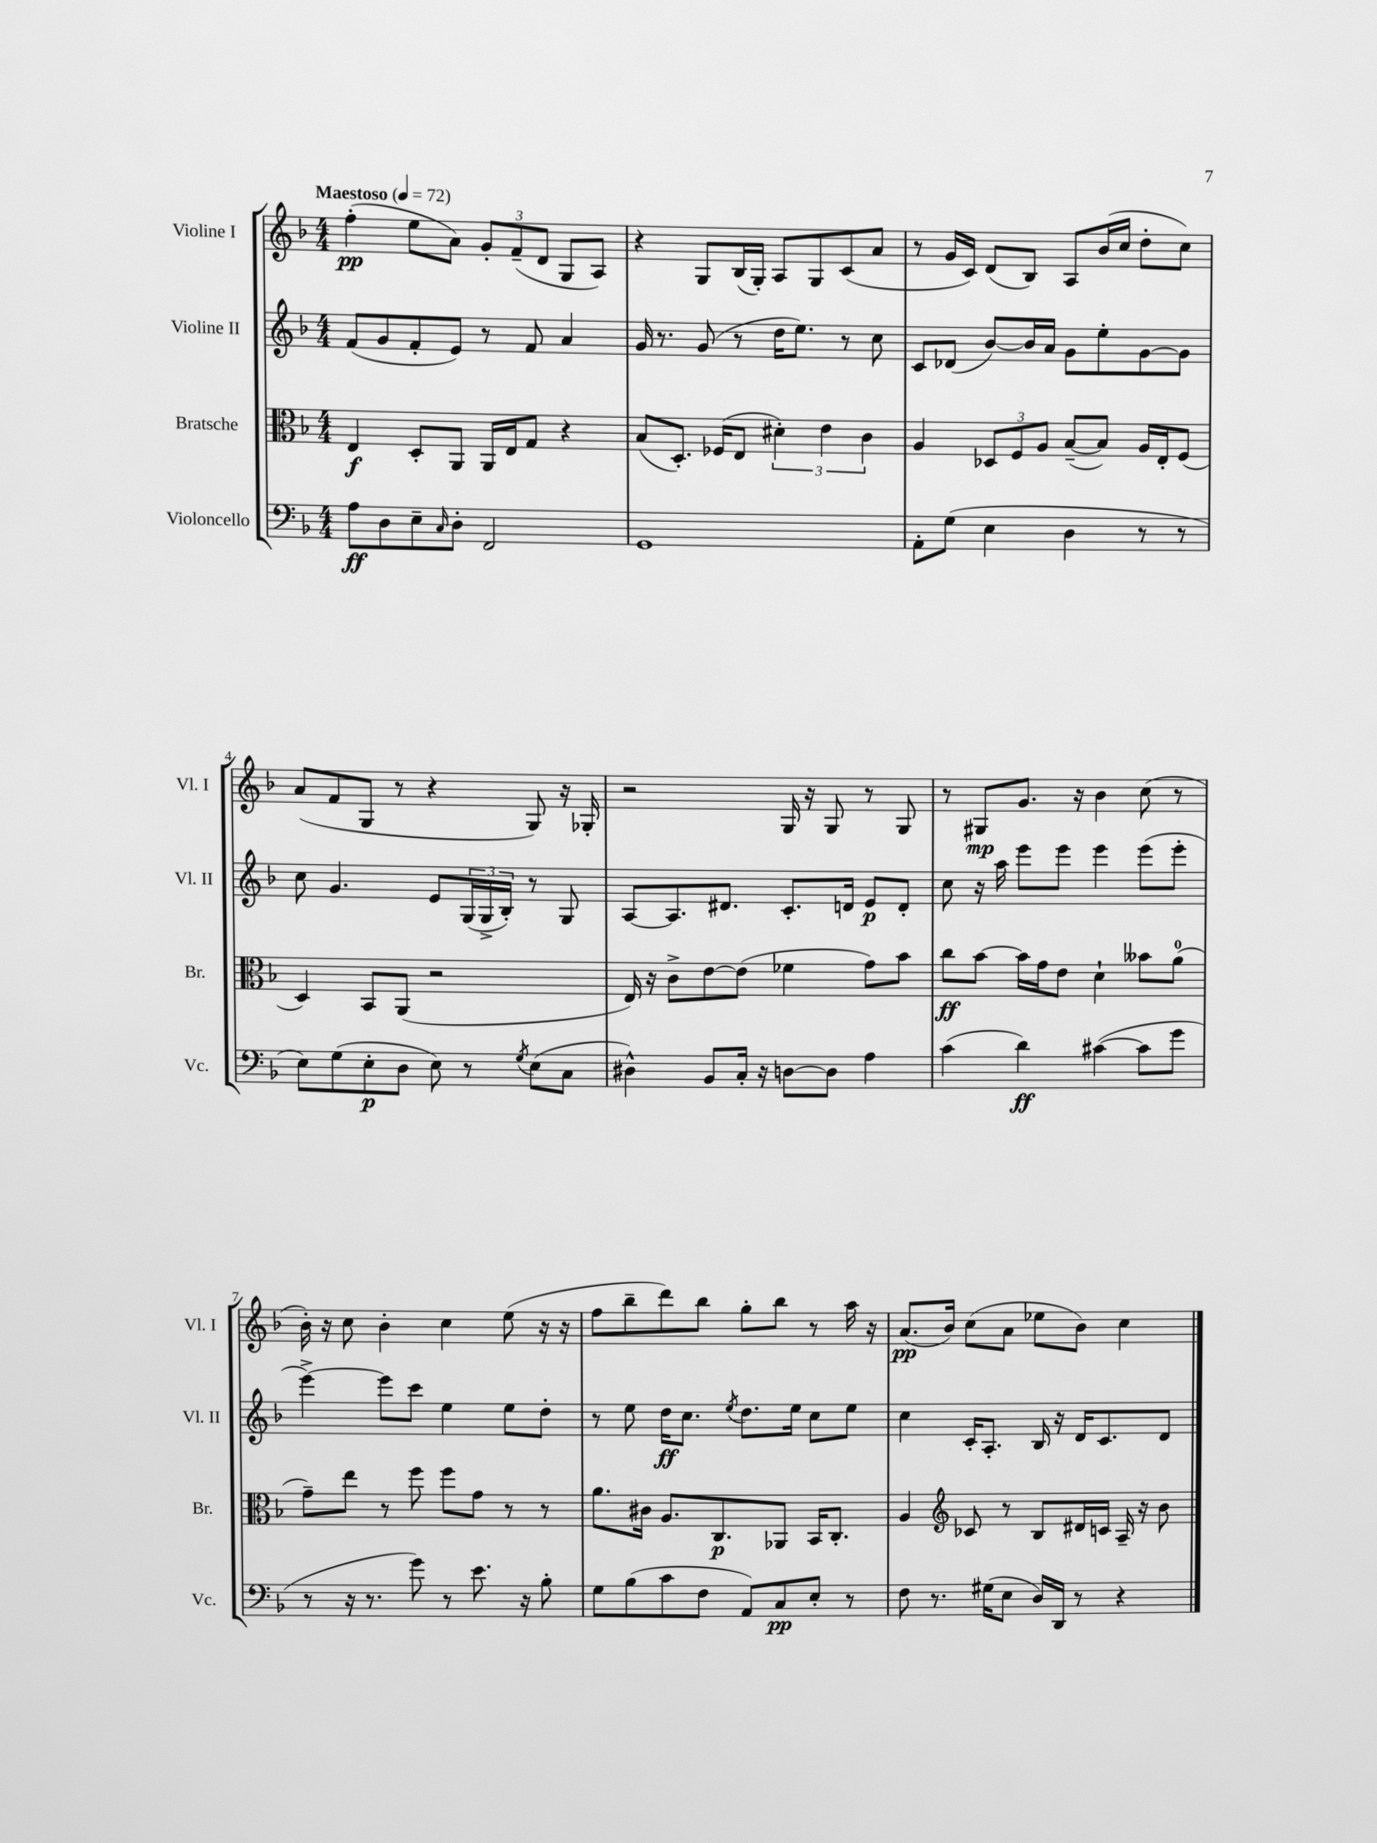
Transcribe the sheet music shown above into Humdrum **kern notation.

**kern	**dynam	**kern	**dynam	**kern	**dynam	**kern	**dynam
*part4	*part4	*part3	*part3	*part2	*part2	*part1	*part1
*staff4	*staff4	*staff3	*staff3	*staff2	*staff2	*staff1	*staff1
*I"Violoncello	*	*I"Bratsche	*	*I"Violine II	*	*I"Violine I	*
*I'Vc.	*	*I'Br.	*	*I'Vl. II	*	*I'Vl. I	*
*clefF4	*	*clefC3	*	*clefG2	*	*clefG2	*
*k[b-]	*	*k[b-]	*	*k[b-]	*	*k[b-]	*
*M4/4	*	*M4/4	*	*M4/4	*	*M4/4	*
*MM72	*	*MM72	*	*MM72	*	*MM72	*
=1	=1	=1	=1	=1	=1	=1	=1
!	!	!	!	!	!	!LO:TX:a:B:t=Maestoso	!
8A\L	ff	4E/	f	(8f/L	.	(4ff'\	pp
8D\	.	.	.	8g/	.	.	.
8E~\	.	8D'/L	.	8f'/	.	8ee\L	.
16qqC/	.	.	.	.	.	.	.
8D'\J	.	8AA/J	.	8e/J)	.	8a\J)	.
2FF/	.	16AA/LL	.	8r	.	12g'/L	.
.	.	16E/J	.	.	.	.	.
.	.	.	.	.	.	(12f~/	.
.	.	8G/J	.	8f/	.	.	.
.	.	.	.	.	.	12d/J	.
.	.	4r	.	4a/	.	8G/L	.
.	.	.	.	.	.	8A/J)	.
=2	=2	=2	=2	=2	=2	=2	=2
1GG	.	(8B-/L	.	16g/	.	4r	.
.	.	.	.	8.r	.	.	.
.	.	8.D'/J)	.	.	.	.	.
.	.	.	.	(8g/	.	8G/L	.
.	.	(16F-X/KL	.	.	.	.	.
.	.	8E/J	.	8r	.	(16B-/L	.
.	.	.	.	.	.	16G'/JJ)	.
.	.	6d#X'\)	.	16dd\KL	.	8A/L	.
.	.	.	.	8.ee\J)	.	.	.
.	.	.	.	.	.	8G/	.
.	.	6e\	.	.	.	.	.
.	.	.	.	8r	.	(8c/	.
.	.	6c\	.	.	.	.	.
.	.	.	.	8cc\	.	8a/J	.
=3	=3	=3	=3	=3	=3	=3	=3
8AA'\L	.	4A/	.	8c/L	.	8r	.
(8G\J	.	.	.	(8d-X/J	.	16g/LL	.
.	.	.	.	.	.	16c/JJ)	.
4E\	.	12D-X/L	.	[8b-/L)	.	(8d/L	.
.	.	12F/	.	.	.	.	.
.	.	.	.	16b-/L]	.	8B-/J)	.
.	.	12A/J	.	.	.	.	.
.	.	.	.	16a/JJ	.	.	.
4D\	.	([8B-~/L	.	8g\L	.	8A/L	.
.	.	8B-/J])	.	8ee'\	.	(16b-/L	.
.	.	.	.	.	.	16cc/JJ	.
8r	.	16A/LL	.	[8g\	.	8dd'\L	.
.	.	16E'/J	.	.	.	.	.
8r	.	(8F/J	.	8g\J]	.	8cc\J)	.
!!LO:LB:g=z
=4	=4	=4	=4	=4	=4	=4	=4
8E\L)	.	4D/)	.	8cc\	.	(8a/L	.
(8G\	.	.	.	4.g/	.	8f/	.
8E'\	p	8BB-/L	.	.	.	8G/J	.
8D\J	.	(8AA/J	.	.	.	8r	.
8E\)	.	2r	.	8e/L	.	4r	.
8r	.	.	.	(24G/L	.	.	.
.	.	.	.	24G^/	.	.	.
.	.	.	.	24B-'/JJ)	.	.	.
8qG/	.	.	.	.	.	.	.
(8E\L	.	.	.	8r	.	8G/)	.
8C\J	.	.	.	8G/	.	16r	.
.	.	.	.	.	.	16G-X'/	.
=5	=5	=5	=5	=5	=5	=5	=5
4D#X^^\)	.	16E/)	.	[8A/L	.	2r	.
.	.	16r	.	.	.	.	.
.	.	8c^\L	.	8.A/]	.	.	.
8BB-/L	.	[8e\	.	.	.	.	.
.	.	.	.	8.d#X/J	.	.	.
16C'/Jk	.	(8e\J]	.	.	.	.	.
16r	.	.	.	.	.	.	.
[8Dn\L	.	4f-X\	.	8.c'/L	.	16G/	.
.	.	.	.	.	.	16r	.
8D\J]	.	.	.	.	.	8G/	.
.	.	.	.	16dn/Jk	.	.	.
4A\	.	8g\L)	.	8e/L	p	8r	.
.	.	8b-\J	.	8d'/J	.	8G/	.
=6	=6	=6	=6	=6	=6	=6	=6
(4c\	.	8cc\L	ff	8cc\	.	8r	.
.	.	[8b-\J	.	16r	.	8G#X/L	mp
.	.	.	.	16aa\	.	.	.
4d\)	ff	16b-\LL]	.	8eee\L	.	8.g/J	.
.	.	16g\J	.	.	.	.	.
.	.	8e\J	.	8eee\J	.	.	.
.	.	.	.	.	.	16r	.
([4c#X\	.	4d`\	.	4eee\	.	4b-\	.
8c#\L]	.	8b--X\L	.	(8eee\L	.	(8cc\	.
8g\J	.	(8a\J	.	8eee'\J	.	8r	.
!!LO:LB:g=z
=7	=7	=7	=7	=7	=7	=7	=7
8r	.	8g~\L)	.	[4eee^\)	.	16b-'\)	.
.	.	.	.	.	.	16r	.
16r	.	8ee\J	.	.	.	8cc\	.
8.r	.	.	.	.	.	.	.
.	.	8r	.	8eee\L]	.	4b-'\	.
8g\)	.	8ff\	.	8ccc\J	.	.	.
8r	.	8ff\L	.	4ee\	.	4cc\	.
8.e\	.	8g\J	.	.	.	.	.
.	.	8r	.	8ee\L	.	(8ee\	.
16r	.	.	.	.	.	.	.
8B-'\	.	8r	.	8dd'\J	.	16r	.
.	.	.	.	.	.	16r	.
=8	=8	=8	=8	=8	=8	=8	=8
8G\L	.	8.a\L	.	8r	.	8ff\L	.
(8B-\	.	.	.	8ee\	.	8bb-~\	.
.	.	16c#X\Jk	.	.	.	.	.
8c\	.	8.A/L	.	16dd\KL	ff	8ddd\)	.
.	.	.	.	8.cc\J	.	.	.
8F\J	.	.	.	.	.	8bb-\J	.
.	.	8.C/	p	.	.	.	.
.	.	.	.	8qee/	.	.	.
8AA/L)	.	.	.	8.dd\L	.	8gg'\L	.
8C/	pp	8AA-X/J	.	.	.	8bb-\J	.
.	.	.	.	16ee\Jk	.	.	.
8E'/J	.	16BB-/KL	.	8cc\L	.	8r	.
.	.	8.C'/J	.	.	.	.	.
8r	.	.	.	8ee\J	.	16aa\	.
.	.	.	.	.	.	16r	.
=9	=9	=9	=9	=9	=9	=9	=9
8F\	.	4A/	.	4cc\	.	(8.a/L	pp
8.r	.	.	.	.	.	.	.
.	.	.	.	.	.	16b-/Jk)	.
*	*	*clefG2	*	*	*	*	*
.	.	8c-X/	.	16c'/KL	.	(8cc\L	.
(16G#X\KL	.	.	.	8.A'/J	.	.	.
8E\J	.	8r	.	.	.	8a\J	.
16D/LL)	.	8B-/L	.	16B-/	.	8ee-X\L	.
16DD/JJ	.	.	.	16r	.	.	.
8r	.	16d#X/L	.	16d/KL	.	8b-\J)	.
.	.	16cn/JJ	.	8.c/	.	.	.
4r	.	16A~/	.	.	.	4cc\	.
.	.	16r	.	.	.	.	.
.	.	8b-\	.	8d/J	.	.	.
==	==	==	==	==	==	==	==
*-	*-	*-	*-	*-	*-	*-	*-
